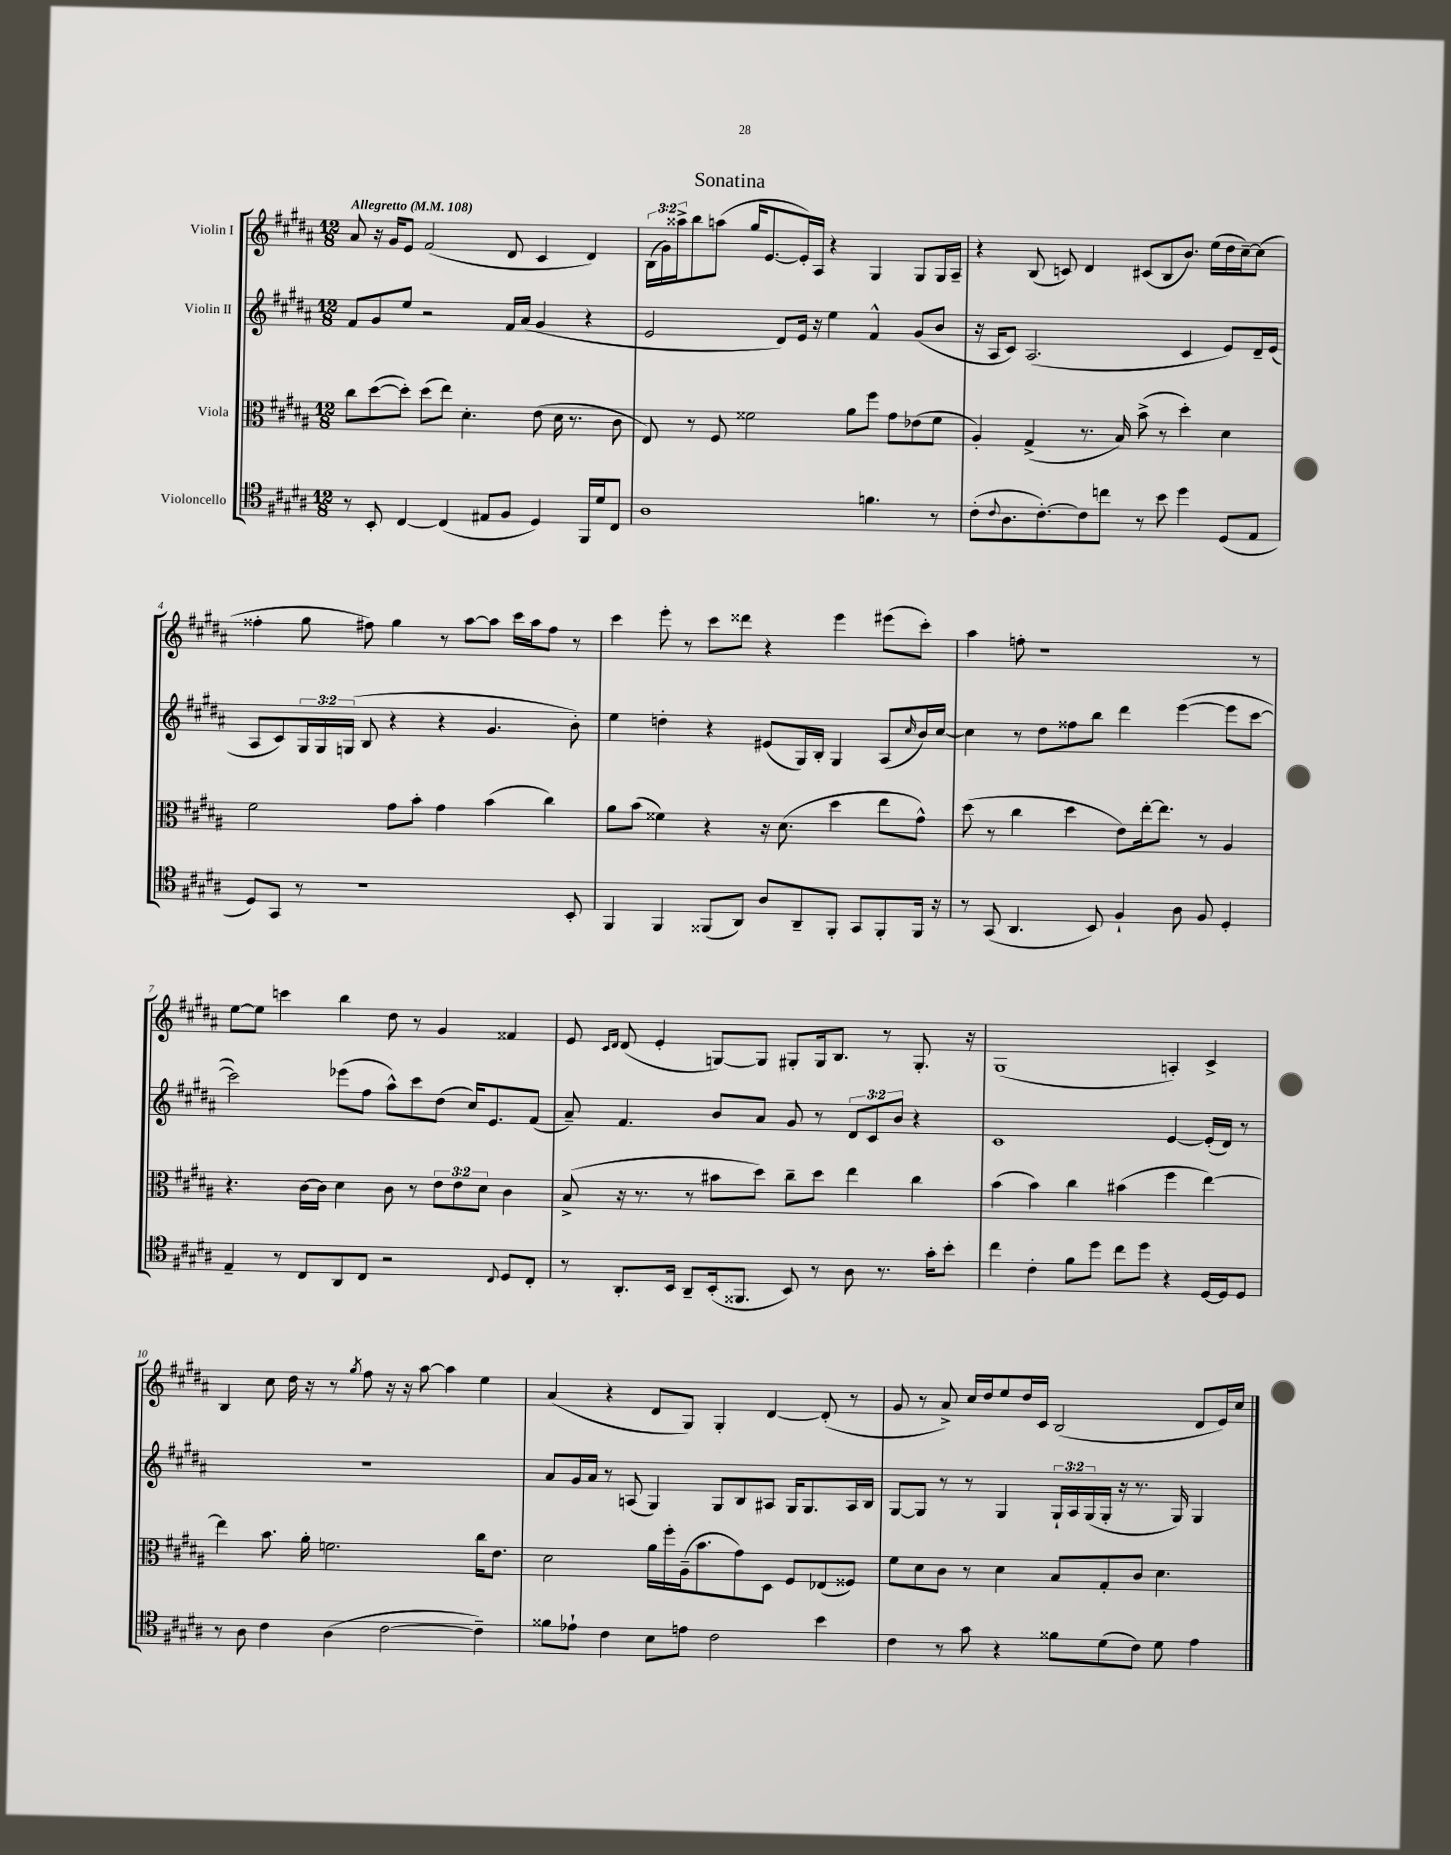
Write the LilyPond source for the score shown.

\header { title = "Sonatina" }
<<
\new StaffGroup <<
\new Staff = "s0" \with { instrumentName = "Violin I" } {
    \clef treble \key b \major \numericTimeSignature \time 12/8 \override Staff.TupletNumber.text = #tuplet-number::calc-fraction-text \tempo "Allegretto" 4 = 108
    ais'8 r16 gis'16 e'8 fis'2( dis'8 cis'4 dis'4) |
    \tuplet 3/2 { b16( gis'16) aisis''16-> } b''8 a''8( gis''16 e'8.~ e'16-.) ais16 r4 gis4 gis8 gis16 ais16-- |
    r4 b8( c'8) dis'4 cis'8( b8 b'8.) e''16( dis''16 cis''16~--) cis''8( |
    fisis''4-. gis''8 fis''8) gis''4 r8 ais''8~ ais''8 cis'''16 ais''16 fis''8 r8 |
    cis'''4 e'''8-. r8 cis'''8 disis'''8 r4 e'''4 eis'''8( cis'''8-.) |
    ais''4 f''8-. r1 r8 |
    e''8~ e''8 c'''4 b''4 dis''8 r8 gis'4 fisis'4 |
    e'8 \grace { cis'16 dis'16 } dis'8( e'4-. g8~) g8 gis8-. gis16 b8. r8 gis8.-. r16 |
    gis1( a4-.) cis'4-> |
    b4 cis''8 dis''16 r16 r8 \acciaccatura { gis''8 } fis''8 r16 r16 ais''8~ ais''4 e''4 |
    ais'4( r4 dis'8 gis8) gis4-. dis'4~ dis'8-.( r8 |
    gis'8 r8 ais'8->) cis''16 dis''16 e''8 dis''16 cis'16 b2( dis'8 e'16) cis''16 \bar "|." |
}
\new Staff = "s1" \with { instrumentName = "Violin II" } {
    \clef treble \key b \major \numericTimeSignature \time 12/8 \override Staff.TupletNumber.text = #tuplet-number::calc-fraction-text
    fis'8 gis'8 e''8 r2 fis'16 ais'16( gis'4 r4 |
    e'2 dis'8) e'16 r16 e''4 fis'4-^ gis'8( b'8 |
    r16 ais16 cis'8) ais2.( cis'4 e'8) dis'16-- e'16( |
    ais8 cis'8) \tuplet 3/2 { gis16 gis16 g16( } b8 r4 r4 gis'4. b'8-.) |
    e''4 d''4-. r4 eis'8( gis16) b16-. gis4 ais8( \grace { cis''16 } b'16) cis''16~ |
    cis''4 r8 dis''8 fisis''8 b''8 dis'''4 e'''4~( e'''8 cis'''8~ |
    cis'''2) ees'''8( fis''8 ais''8-^) cis'''8 dis''8( cis''16) e'8. fis'8( |
    ais'8--) fis'4. b'8 ais'8 gis'8 r8 \tuplet 3/2 { dis'8 cis'8 b'8 } r4 |
    cis'1 e'4~ e'16-.( dis'16) r8 |
    R1. |
    ais'8 gis'16 ais'16 r8 a8( gis4) gis8 b8 ais8 gis16 gis8. ais16 b16 |
    gis8~ gis8 r8 r8 gis4 \tuplet 3/2 { gis16-! ais16 gis16( } gis16-. r16 r8. gis16) gis4 \bar "|." |
}
\new Staff = "s2" \with { instrumentName = "Viola" } {
    \clef alto \key b \major \numericTimeSignature \time 12/8 \override Staff.TupletNumber.text = #tuplet-number::calc-fraction-text
    cis''8 dis''8~( dis''8-.) dis''8( e''8) dis'4.-. e'8( dis'16 r8. cis'8 |
    e8) r8 fis8 fisis'2 ais'8 fis''8 gis'8 ees'8( fisis'8 |
    ais4-.) gis4->( r8. b16) b'8->( r8 dis''4-.) dis'4 |
    fis'2 gis'8 b'8-. gis'4 b'4( cis''4) |
    ais'8 b'8( fisis'4) r4 r16 dis'8.( dis''4 e''8 gis'8-^) |
    dis''8( r8 cis''4 dis''4 e'8) e''16~-. e''8. r8 ais4 |
    r4. cis'16~ cis'16 dis'4 cis'8 r8 \tuplet 3/2 { e'8 e'8 dis'8 } cis'4 |
    b8->( r16 r8. r8 bis'8 dis''8) cis''8-- dis''8 e''4 cis''4 |
    b'4( b'4) cis''4 bis'4( fis''4 e''4~) |
    e''4 b'8. ais'16-. f'2. cis''16 e'8. |
    dis'2 ais'16 fis''16-. ais16--( b'8. gis'8) dis8 fis8 ees8( fisis8) |
    fis'8 dis'8 cis'8 r8 dis'4 b8 gis8-. cis'8 dis'4. \bar "|." |
}
\new Staff = "s3" \with { instrumentName = "Violoncello" } {
    \clef tenor \key b \major \numericTimeSignature \time 12/8
    r8 b,8-. cis4~ cis4( eis8 fis8 dis4) fis,16 dis'16 cis8 |
    ais1 f'4. r8 |
    cis'8-.( \appoggiatura { cis'8 } ais8. cis'8.~-.) cis'8 c''8 r8 b'8 dis''4 dis8( e8 |
    dis8) gis,8 r8 r1 b,8-. |
    fis,4 fis,4 fisis,8( ais,8) ais8 ais,8-- fisis,8-. gis,8 fisis,8-. fisis,16 r16 |
    r8 gis,8( ais,4. b,8) fis4-! ais8 fis8 dis4-. |
    e4-- r8 cis8 ais,8 cis8 r2 \appoggiatura { cis8 } dis8 cis8-. |
    r8 ais,8.-. b,16 ais,8-- b,16-.( fisis,8. b,8) r8 ais8 r8. gis'16-. b'8-. |
    cis''4 cis'4-. fis'8 dis''8 cis''8 dis''8 r4 dis16~ dis16 dis8 |
    r8 ais8 cis'4 ais4( cis'2~ cis'4--) |
    fisis'8 ees'8-! cis'4 b8 e'8 cis'2 b'4 |
    cis'4 r8 gis'8 r4 fisis'8 dis'8( cis'8) dis'8 e'4 \bar "|." |
}
>>
>>
